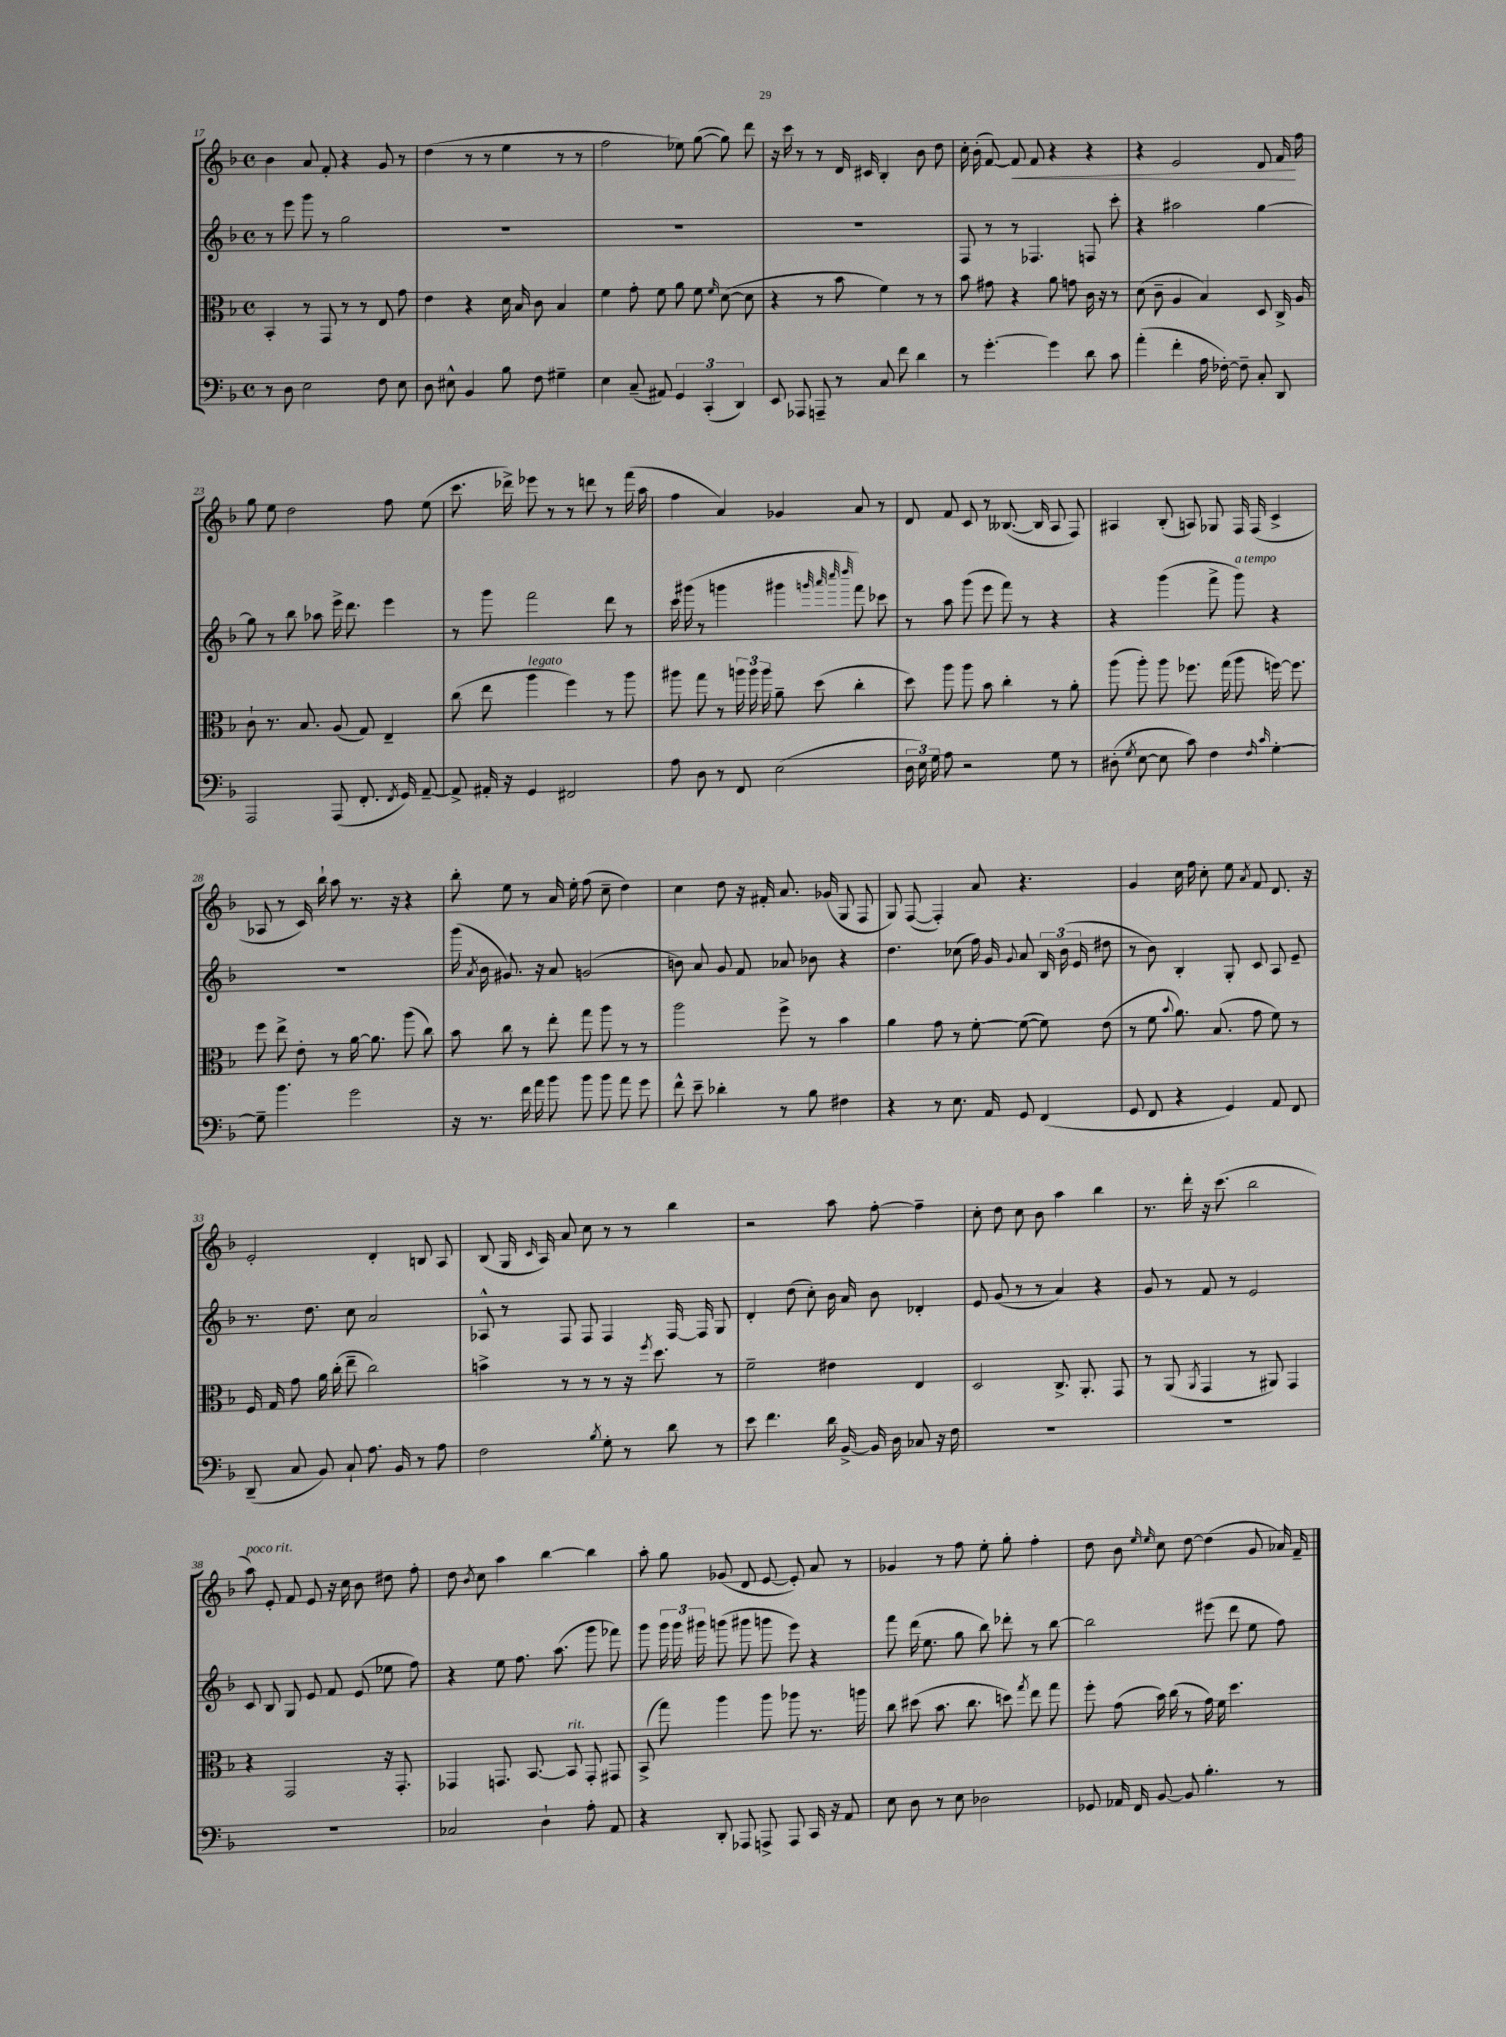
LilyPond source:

<<
\new StaffGroup <<
\new Staff = "s0" {
    \clef treble \key f \major \defaultTimeSignature \time 4/4
    \autoBeamOff bes'4 a'8 f'8-. r4 g'8 r8 |
    d''4( r8 r8 e''4 r8 r8 |
    f''2 ees''8) g''8~( g''8) d'''8 |
    r16 c'''16 r8 r8 d'16 cis'16 bes4-. bes'8 d''8 |
    c''16-. bes'16-.( f'8~) f'8\< f'8 r4 r4 |
    r4 e'2 d'8 f'16\! f''16 |
    g''8 e''8 d''2 f''8 e''8( |
    c'''8. des'''16->) ees'''8 r8 r8 d'''8 r8 f'''16( a''16 |
    f''4 a'4) ges'4 a'8 r8 |
    d'8 f'8 c'8 r8 beses8.~( beses16 a8 f8) |
    ais4 bes8-.( a8) ges8 f16 f16( c'4-> |
    aes8 r8 c'16) bes''16-! a''8 r8. r16 r4 |
    bes''8-. e''8 r8 a'16 e''16-. f''8( c''8-- d''4) |
    c''4 d''8 r16 fis'16-. a'8. ges'16( g8 f8 |
    g8) f8~( f4-.) a'8 r4. |
    g'4 c''16 f''16 c''8-. e''8 \acciaccatura { a'8 } f'8 d'8. r16 |
    e'2-. d'4-. b8 a8 |
    bes8( g16 \grace { c'16 } a16) a'8 c''8 r8 r8 bes''4 |
    r2 a''8 f''8~-. f''4-- |
    c''8-. d''8 c''8 bes'8 a''4 bes''4 |
    r8. d'''16-. r16 c'''8.( bes''2 |
    a''8^\markup { \italic "poco rit." }) e'8-. f'8 e'8 r16 c''16 bes'8 dis''8 f''8-. |
    d''8 \acciaccatura { bes'8 } c''8 a''4 bes''4~ bes''4 |
    a''8-. g''8 ges'8( d'8 e'8~ e'8-.) a'8 r8 |
    ges'4 r8 f''8 e''8-. g''8-. f''4-. |
    d''8 bes'8 \grace { e''16 e''16 } c''8 d''8~ d''4( g'8 aes'16) f'16-- \bar "|." |
}
\new Staff = "s1" {
    \clef treble \key f \major \defaultTimeSignature \time 4/4
    \autoBeamOff r8 e'''8 g'''8 r8 g''2 |
    R1 |
    R1 |
    R1 |
    f8 r8 r8 fes4. f8 c'''8-. |
    r4 ais''2 g''4~ |
    g''8 r8 bes''8 aes''8 e'''16-> d'''8. e'''4 |
    r8 g'''8 f'''2 d'''8 r8 |
    c'''16 gis'''16( r8 g'''4 gis'''4 \grace { g'''32 a'''32 c''''32 d''''32 } f'''8) ces'''8 |
    r8 a''8 g'''8( e'''8 f'''8) r8 r4 |
    r4 g'''4( f'''8-> g'''8^\markup { \italic "a tempo" }) r4 |
    R1 |
    g'''16( \acciaccatura { a'8 } bes'16 gis'8.) r16 a'8 g'2( |
    b'8) a'8 g'8 f'8 aes'8 bes'8 r4 |
    d''4. ces''8( f''16) g'16 \appoggiatura { g'8 } a'8 \tuplet 3/2 { bes16 bes'16( e'16 } dis''8 |
    r8 bes'8) bes4-. g8-. c'8 a8 e'8-- |
    r8. d''8. c''8 a'2 |
    aes8-^ r8 f8 f8 f4 f16~ f16 g8 |
    d'4-. d''8( c''8-.) bes'16 a'16 bes'8 des'4-. |
    e'8 g'8( r8 r8 a'4) r4 |
    g'8 r8 f'8 r8 e'2 |
    c'8 bes8 g8 e'8 f'8 e'8( ees''8 f''8) |
    r4 e''8 f''8. a''8.( g'''8 fes'''8) |
    g'''8 \tuplet 3/2 { g'''16 g'''16 gis'''16 } g'''8( gis'''8 g'''8 e'''8) r4 |
    f'''8 d'''16( e''8. g''8 bes''8) des'''8-. r8 bes''8~ |
    bes''2 eis'''8( d'''8 e''8 f''8) \bar "|." |
}
\new Staff = "s2" {
    \clef alto \key f \major \defaultTimeSignature \time 4/4
    \autoBeamOff bes,4-. r8 g,8 r8 r8 e8 g'8 |
    e'4 r4 d'16 bes16 c'8 bes4 |
    f'4 g'8-. f'8 a'8 f'8 \grace { f'16 } d'8~( d'8 |
    r4 r8 bes'8 f'4) r8 r8 |
    bes'8 gis'8 r4 a'8 g'8 c'16 r16 r8 |
    d'8( c'8-- a4 bes4) d8 c16-> a16 |
    c'8-! r8. bes8. a8( g8) e4-- |
    c''8( e''8 a''4^\markup { \italic "legato" } f''4) r8 a''8 |
    ais''8 g''8 r8 \tuplet 3/2 { a''16 a''16 a''16 } a'8-- d''8( c''4-. |
    d''8) a''8 a''8 bes'8 c''4-. r8 a'8-. |
    a''8( a''8-.) a''8 fes''8. g''16( a''8 f''16~) f''8. |
    f''8 e''8-> e'8-. r8 a'16~ a'8. a''8( c''8) |
    bes'8 c''8 r8 e''8-. g''8 a''8 r8 r8 |
    a''2 f''8-> r8 bes'4 |
    a'4 g'8 r8 f'8~-. f'8~( f'8) e'8( |
    r8 f'8 \appoggiatura { bes'8 } a'8.) bes8.( g'8 f'8) r8 |
    f16 g16 g'8 a'16 c''16-.( e''8-- c''2) |
    b'4-> r8 r8 r8 r16 \acciaccatura { f''8 } d''8. r8 |
    f'2-- eis'4 e4 |
    d2 c8.-> a,8.-. g,8 |
    r8 a,8( \acciaccatura { a,8 } g,4 r8 ais,8) g,4 |
    r4 g,2 r16 g,8.-. |
    ges,4 g,8. bes,8.~ bes,8^\markup { \italic "rit." } g,8-. gis,8 |
    bes,8->( g''8) a''4 a''8 aes''8 r8. a''16 |
    c''8 dis''8( bes'8. c''8. d''8) \acciaccatura { g''8 } e''8 g''8 |
    f''8-. g'8( bes'16) c''16( r8 g'16) f'16 d''4. \bar "|." |
}
\new Staff = "s3" {
    \clef bass \key f \major \defaultTimeSignature \time 4/4
    \autoBeamOff r8 d8 e2 f8 e8 |
    d8 eis8-^ bes,4 bes8 f8 gis4-- |
    e4 c8--( ais,8) \tuplet 3/2 { g,4 c,4-.( d,4) } |
    e,8 aes,,8 a,,8-- r8 c8 f'8 d'4 |
    r8 g'4.~-. g'4 d'8 c'8 |
    a'4-.( f'4-. a16 fes16~-.) fes8-- c8-. d,8 |
    a,,2 a,,8( f,8.-. \acciaccatura { f,8 } g,16) a,8~-- |
    a,8-> ais,16-. r16 g,4 fis,2 |
    a8 d8 r8 f,8 e2( |
    \tuplet 3/2 { d16 e16) g16 } a8 r2 g8 r8 |
    dis8-.( \acciaccatura { g8 } e8~ e8 c'8) f4 \grace { f16 c'16 } g4~-. |
    g8-- bes'4. g'2 |
    r16 r8. f'16 a'16 bes'8 bes'8 bes'8 a'8 g'8 |
    f'8-^ e'8-- des'4-. r8 bes8 fis4 |
    r4 r8 e8. a,16 g,8 f,4( |
    g,8 f,8 r4 g,4) a,8 f,8 |
    d,8--( c8 bes,8) c8-! a8. bes,16 r8 a8 |
    f2 \acciaccatura { bes8 } g8-. r8 d'8 r8 |
    e'8 f'4. d'16 bes,16~-> bes,16 d16 ces8 r16 f16 |
    R1 |
    R1 |
    R1 |
    ces2 d4-! a8-. a,8 |
    r4 d,8-. aes,,8 a,,8-> a,,8 c,16 r16 a,8 |
    e8 d8 r8 e8 des2 |
    ges,8 aes,16 f,16 bes,8~ bes,8 bes4.-. r8 \bar "|." |
}
>>
>>
\layout { \context { \Score currentBarNumber = #17 } }
